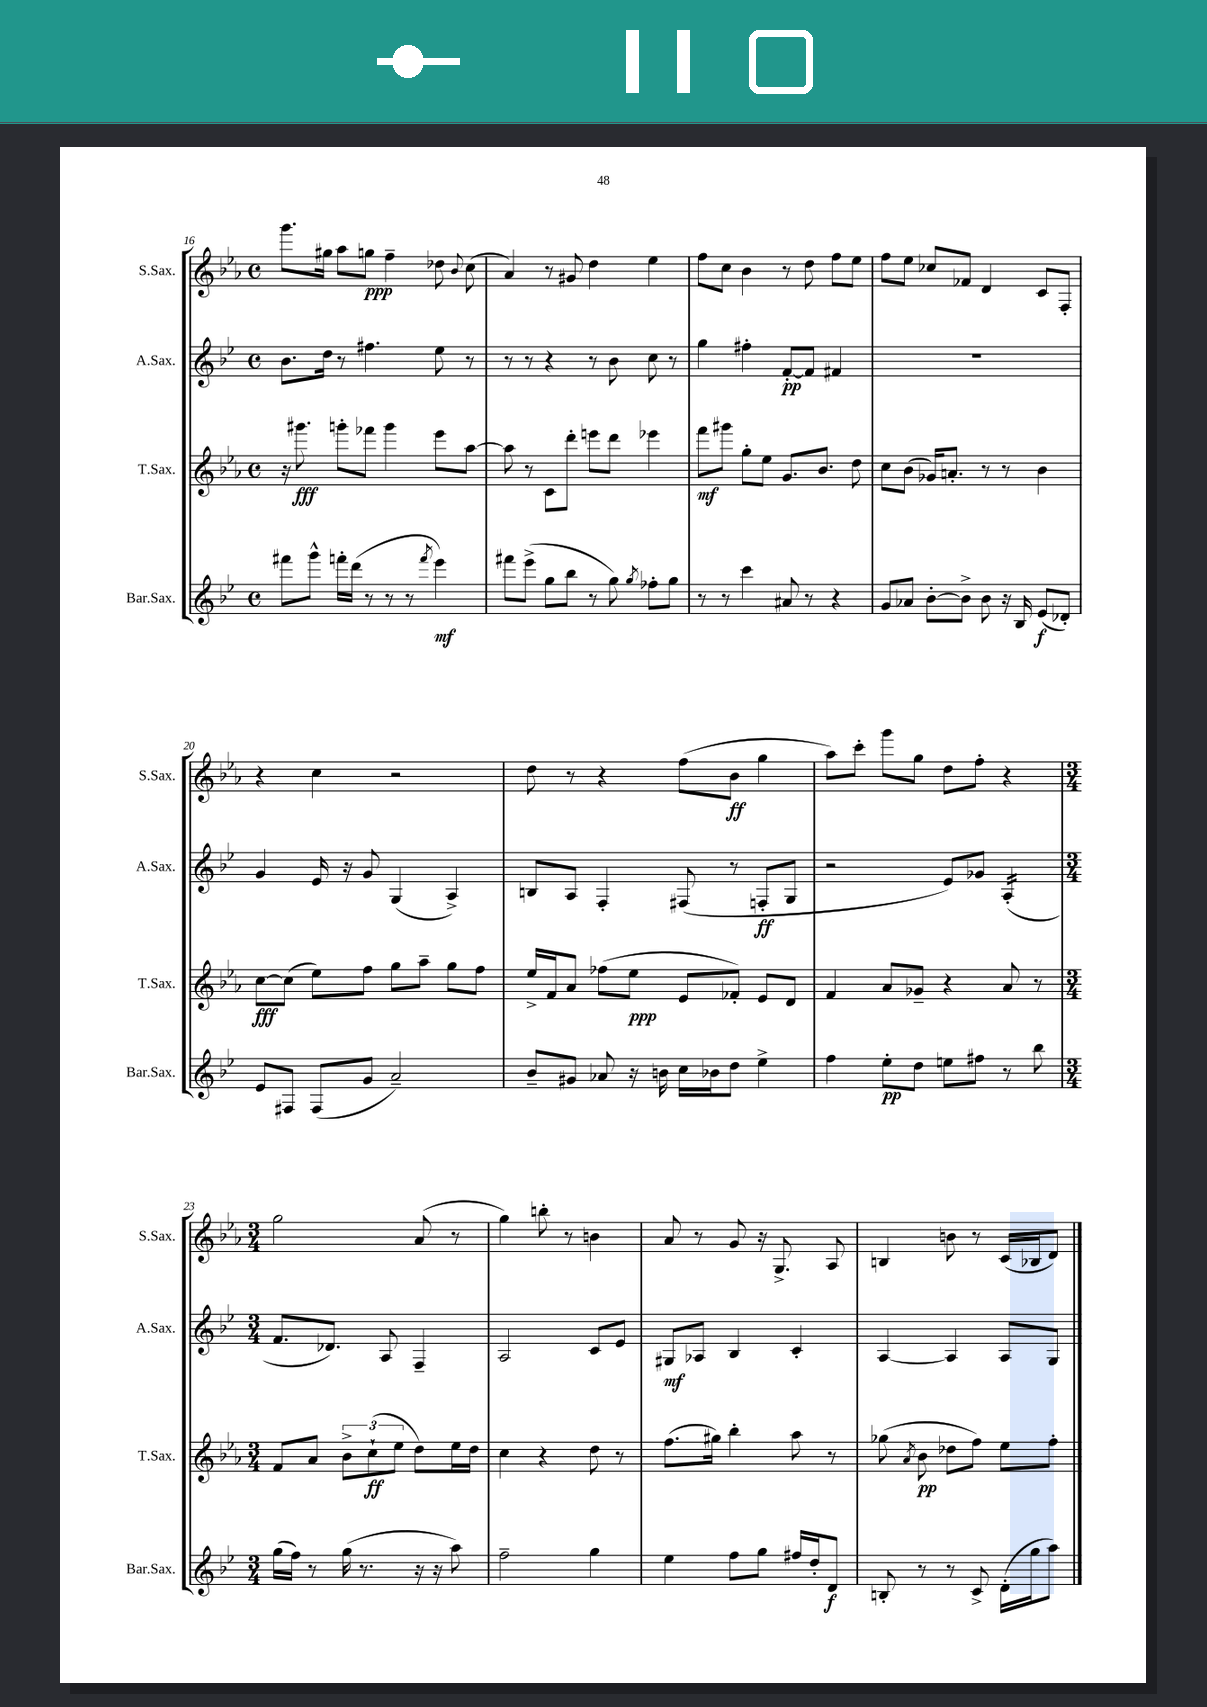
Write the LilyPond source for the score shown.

<<
\new StaffGroup <<
\new Staff = "s0" \with { instrumentName = "S.Sax." shortInstrumentName = "S.Sax." } {
    \clef treble \key ees \major \defaultTimeSignature \time 4/4
    \autoBeamOff g'''8.[ gis''16] aes''8[ g''8]\ppp f''4-- des''8 \appoggiatura { bes'8 } c''8( |
    aes'4) r8 gis'8 d''4 ees''4 |
    f''8[ c''8] bes'4 r8 d''8 f''8[ ees''8] |
    f''8[ ees''8] ces''8[ fes'8] d'4 c'8[ f8]-. |
    r4 c''4 r2 |
    d''8 r8 r4 f''8[( bes'8]\ff g''4 |
    aes''8[) c'''8]-. g'''8[ g''8] d''8[ f''8]-. r4 |
    \numericTimeSignature \time 3/4 g''2 aes'8( r8 |
    g''4) b''8-. r8 b'4 |
    aes'8 r8 g'8 r16 g8.-> aes8 |
    b4 b'8 r8 c'16[( bes16 d'8]) \bar "|." |
}
\new Staff = "s1" \with { instrumentName = "A.Sax." shortInstrumentName = "A.Sax." } {
    \clef treble \key bes \major \defaultTimeSignature \time 4/4
    \autoBeamOff bes'8.[ d''16] r8 fis''4. ees''8 r8 |
    r8 r8 r4 r8 bes'8 c''8 r8 |
    g''4 fis''4-. f'8[~-.\pp f'8] fis'4 |
    R1 |
    g'4 ees'16 r16 g'8 g4( a4->) |
    b8[ a8] f4-. fis8( r8 f8[-.\ff g8] |
    r2 ees'8[) ges'8] a4:16-.( |
    \numericTimeSignature \time 3/4 f'8.[ des'8.]) a8 f4-- |
    a2 c'8[ ees'8] |
    gis8[\mf aes8] bes4 c'4-. |
    a4~ a4 a8[ g8] \bar "|." |
}
\new Staff = "s2" \with { instrumentName = "T.Sax." shortInstrumentName = "T.Sax." } {
    \clef treble \key ees \major \defaultTimeSignature \time 4/4
    \autoBeamOff r16 gis'''8.\fff g'''8[-. fes'''8] g'''4 ees'''8[ aes''8]~ |
    aes''8 r8 c'8[ d'''8]-. e'''8[ d'''8] ees'''4 |
    f'''8[\mf gis'''8] g''8[-. ees''8] g'8.[ bes'8.] d''8 |
    c''8[ bes'8]( ges'16[) a'8.]-. r8 r8 bes'4 |
    c''8[~\fff c''8]( ees''8[) f''8] g''8[ aes''8]-- g''8[ f''8] |
    ees''16[-> f'16 aes'8] fes''8[( ees''8]\ppp ees'8[ fes'8]-.) ees'8[ d'8] |
    f'4 aes'8[ ges'8]-- r4 aes'8 r8 |
    \numericTimeSignature \time 3/4 f'8[ aes'8] \tuplet 3/2 { bes'8[-> c''8-!\ff( ees''8] } d''8[) ees''16 d''16] |
    c''4 r4 d''8 r8 |
    f''8.[( gis''16]) bes''4-. aes''8 r8 |
    ges''8( \acciaccatura { aes'8 } bes'8\pp des''8[ f''8]) ees''8[ f''8]-. \bar "|." |
}
\new Staff = "s3" \with { instrumentName = "Bar.Sax." shortInstrumentName = "Bar.Sax." } {
    \clef treble \key bes \major \defaultTimeSignature \time 4/4
    \autoBeamOff fis'''8[ g'''8]-^ f'''16[-. d'''16]( r8 r8 r8 \acciaccatura { f'''8 } ees'''4\mf) |
    fis'''8[ ees'''8]->( g''8[ bes''8] r8 g''8) \acciaccatura { g''8 } fes''8[-. g''8] |
    r8 r8 c'''4 ais'8 r8 r4 |
    g'8[ aes'8] bes'8[~-. bes'8]-> bes'8 r16 bes16 ees'8[\f( des'8]-.) |
    ees'8[ fis8] fis8[( g'8] a'2--) |
    bes'8[-- gis'8] aes'8 r16 b'16 c''16[ bes'16 d''8] ees''4-> |
    f''4 ees''8[-.\pp d''8] e''8[ fis''8] r8 bes''8 |
    \numericTimeSignature \time 3/4 g''16[( f''16]) r8 g''16( r8. r16 r16 a''8) |
    f''2-- g''4 |
    ees''4 f''8[ g''8] fis''16[ d''16-. d'8]\f |
    b8-. r8 r8 c'8-> d'16[-.( g''16 a''8]) \bar "|." |
}
>>
>>
\layout { \context { \Score currentBarNumber = #16 } }
